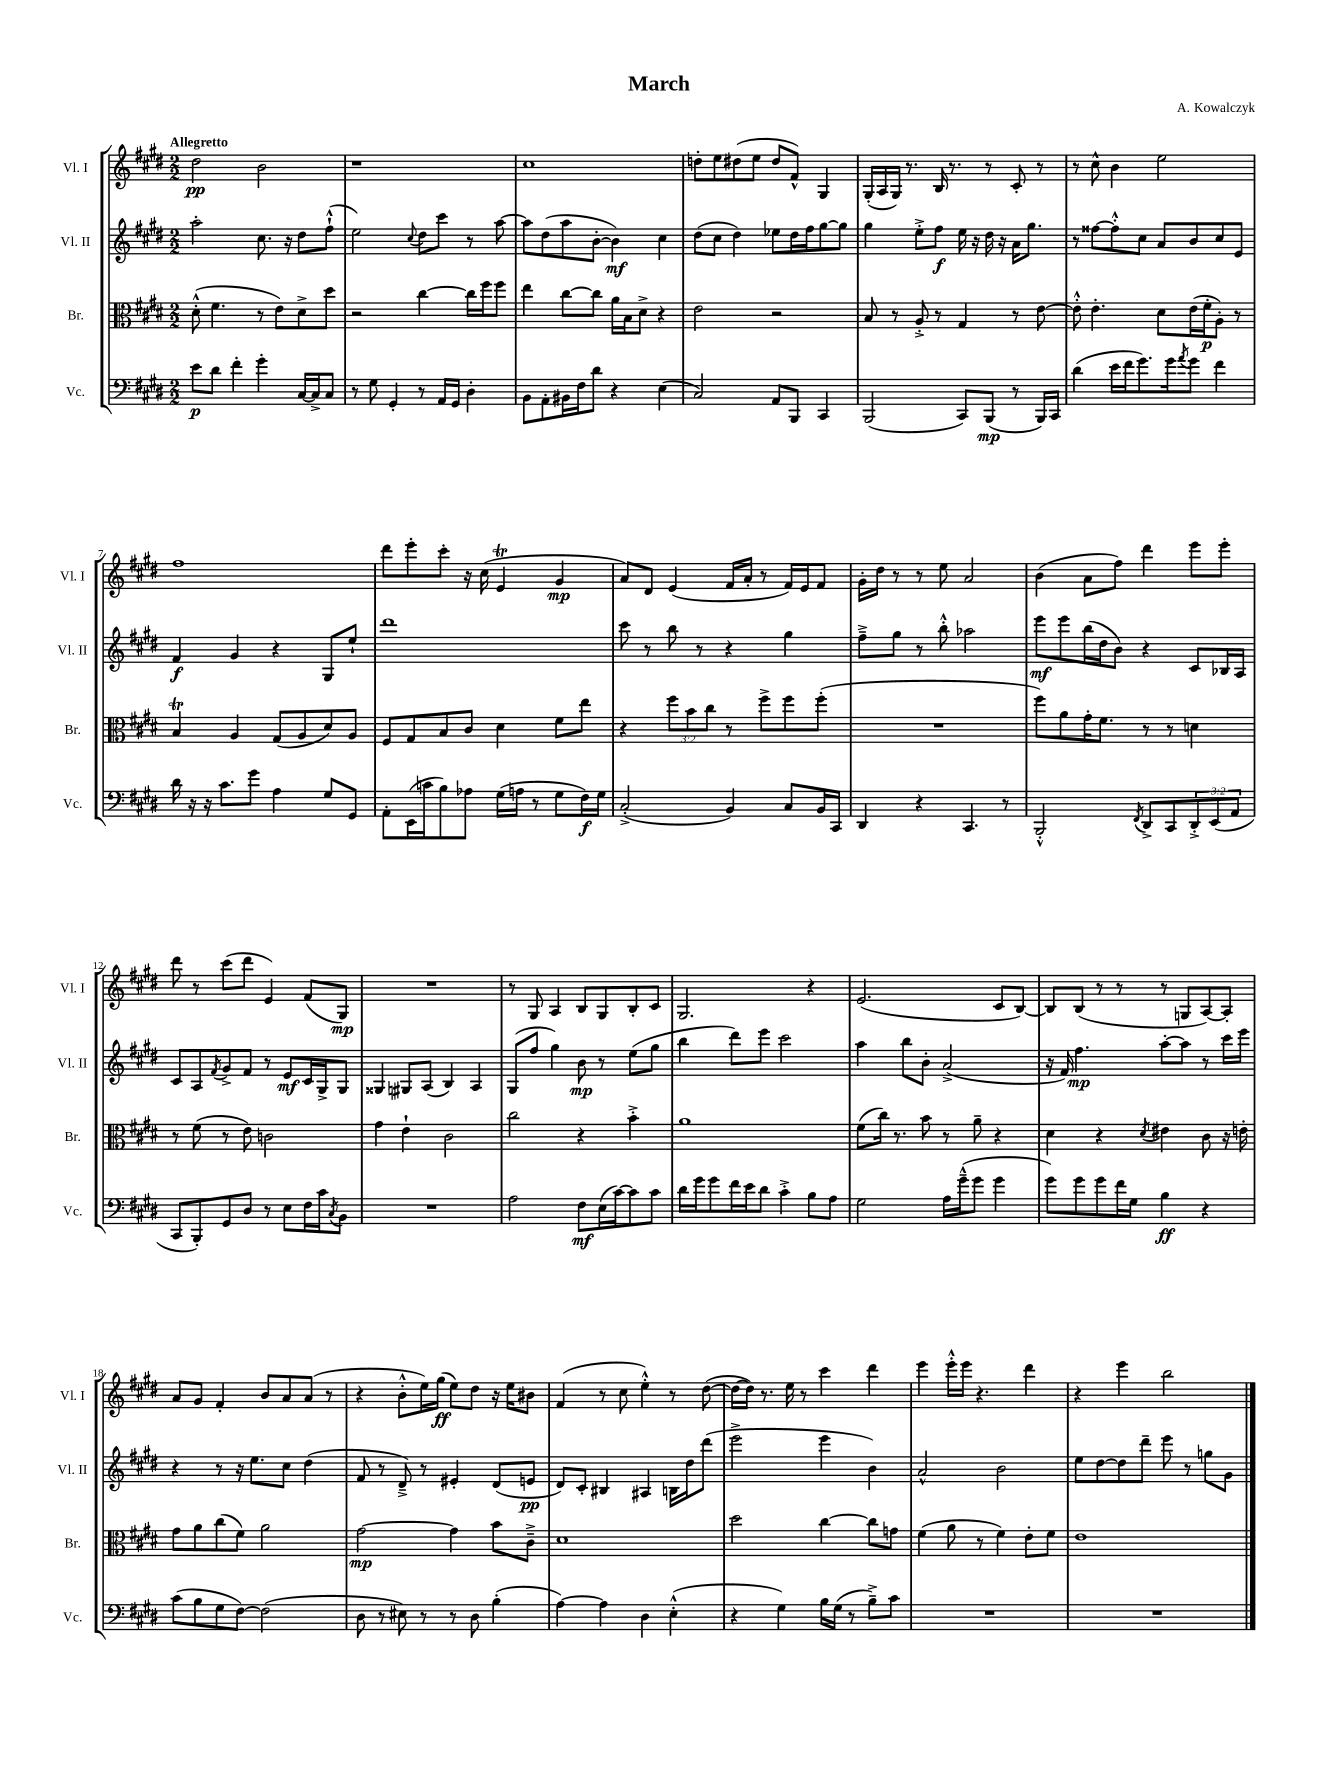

**kern	**kern	**kern	**kern
*staff4	*staff3	*staff2	*staff1
*clefF4	*clefC3	*clefG2	*clefG2
*k[f#c#g#d#]	*k[f#c#g#d#]	*k[f#c#g#d#]	*k[f#c#g#d#]
*M2/2	*M2/2	*M2/2	*M2/2
8e\L	(8d#'^^\	2aa'\	2dd#\
8d#\J	4.f#\	.	.
4f#'\	.	.	.
4g#'\	8r	8.cc#\	2b\
.	8e\L)	.	.
.	.	16r	.
[16C#/LL	8d#^\	8dd#\L	.
16C#^/]J	.	.	.
8C#/J	8dd#\J	(8ff#`^^\J	.
=	=	=	=
8r	2r	2ee\)	1r
8G#\	.	.	.
4GG#'/	.	.	.
.	.	8qqcc#/	.
8r	[4cc#\	8dd#\L	.
16AA/LL	.	8ccc#\J	.
16GG#/JJ	.	.	.
4D#'\	16cc#\]LL	8r	.
.	16ff#\J	.	.
.	8ff#\J	[8aa\	.
=	=	=	=
8BB\L	4ee\	8aa\]L	1cc#
8AA'\	.	(8dd#\	.
16BB#\L	[8cc#\L	8aa\	.
16F#\J	.	.	.
8d#\J	8cc#\]J	[8b'\J	.
4r	16a\LL	4b\])	.
.	16B\J	.	.
.	8d#^\J	.	.
(4E\	4r	4cc#\	.
=	=	=	=
2C#/)	2e\	(8dd#\L	8dd'\L
.	.	8cc#\J	8ee\
.	.	4dd#\)	(8dd#\
.	.	.	8ee\J
8AA/L	2r	8ee-\L	8dd#/L
8BBB/J	.	16dd#\L	8f#^^/J)
.	.	16ff#\J	.
4CC#/	.	[8gg#\	4G#/
.	.	8gg#\]J	.
=	=	=	=
(2BBB/	8B/	4gg#\	(16G#'/LL
.	.	.	16A/
.	8r	.	16G#/JJ)
.	.	.	8.r
.	8A'^/	8ee'^\L	.
.	8r	8ff#\J	16B/
.	.	.	8.r
8CC#/L)	4G#/	16ee\	.
.	.	16r	.
(8BBB/J	.	16dd#\	8r
.	.	16r	.
8r	8r	16a\LK	8c#'/
.	.	8.gg#\J	.
16BBB/LL)	[8e\	.	8r
16CC#/JJ	.	.	.
=	=	=	=
(4d#\	8e'^^\]	8r	8r
.	4.e'\	[8ff##\L	8cc#^^\
16e\LL	.	8ff##'^^\]	4b\
16f#\J	.	.	.
8.g#\)	.	8cc#\J	.
.	8d#\L	8a/L	2ee\
16g#\k	.	.	.
8qa/	.	.	.
8g#\J	(16e\L	8b/	.
.	16f#'\J	.	.
4f#\	8A'\J)	8cc#/	.
.	8r	8e/J	.
=	=	=	=
16d#\	4B/	4f#/	1ff#
16r	.	.	.
16r	.	.	.
8.c#\L	.	.	.
.	4A/	4g#/	.
8g#\J	.	.	.
4A\	(8G#/L	4r	.
.	8A/	.	.
8G#/L	8d#/)	8G#/L	.
8GG#/J	8A/J	8ee`/J	.
=	=	=	=
8AA'\L	8F#/L	1ddd#	8ddd#\L
(16EE\L	8G#/	.	8eee'\
16c\J	.	.	.
8B\)	8B/	.	8ccc#'\J
8A-\J	8c#/J	.	16r
.	.	.	(16cc#\
(16G#\LL	4d#\	.	4e/
16A\JJ	.	.	.
8r	.	.	.
8G#\L	8f#\L	.	4g#/
16F#\L)	8ee\J	.	.
16G#\JJ	.	.	.
=	=	=	=
(2C#'^/	4r	8ccc#\	8a/L)
.	.	8r	8d#/J
.	12ff#\L	8bb\	(4e/
.	12b\	.	.
.	.	8r	.
.	12cc#\J	.	.
4BB/)	8r	4r	16f#/LL
.	.	.	16a'/JJ
.	8ff#^\L	.	8r
8C#/L	8ff#\	4gg#\	16f#/LL)
.	.	.	16e/J
16BB/L	(8ff#'\J	.	8f#/J
16CC#/JJ	.	.	.
=	=	=	=
4DD#/	1r	8ff#~^\L	16g#'\LL
.	.	.	16dd#\JJ
.	.	8gg#\J	8r
4r	.	8r	8r
.	.	8bb'^^\	8ee\
4.CC#/	.	2aa-\	2a/
8r	.	.	.
=	=	=	=
2BBB'^^/	8ff#\L)	8eee\L	(4b\
.	8a\	8eee\	.
.	16g#'\K	(16bb\L	8a\L
.	8.f#\J	16dd#\J	.
.	.	8b\J)	8ff#\J)
8qFF#/	.	.	.
8DD#^/L	8r	4r	4ddd#\
8CC#/	8r	.	.
12DD#'^/	4d\	8c#/L	8eee\L
(12EE/	.	.	.
.	.	16B-/L	8eee'\J
12AA/J	.	.	.
.	.	16A/JJ	.
=	=	=	=
8CC#/L	8r	8c#/L	8ddd#\
8BBB'/)	(8f#\	8A/	8r
.	.	8qf#/	.
8GG#/	8r	8g#^/	(8ccc#\L
8D#/J	8e\)	8f#/J	8ddd#\J
8r	2c\	8r	4e/)
8E\L	.	8e/L	.
16F#\L	.	16c#/L	(8f#/L
16c#\J	.	16G#^/J	.
8qC#/	.	.	.
8BB\J	.	8G#/J	8G#/J)
=	=	=	=
1r	4g#\	4G##/	1r
.	4e`\	8G#/L	.
.	.	(8A/J	.
.	2c#\	4B/)	.
.	.	4A/	.
=	=	=	=
2A\	2cc#\	(8G#/L	8r
.	.	8ff#/J	8G#/
.	.	4gg#\)	4A/
8F#\L	4r	8b\	8B/L
(16E\L	.	8r	8G#/
[16c#\J)	.	.	.
8c#\]	4b'^\	(8ee\L	8B'/
8c#\J	.	8gg#\J	8c#/J
=	=	=	=
16d#\LL	1a	4bb\	2.G#/
16g#\J	.	.	.
8g#\	.	.	.
16f#\L	.	8ddd#\L)	.
16e\J	.	.	.
8d#\J	.	8eee\J	.
4c#'^\	.	2ccc#\	.
8B\L	.	.	4r
8A\J	.	.	.
=	=	=	=
2G#\	(8f#\L	4aa\	(2.e/
.	16cc#\Jk)	.	.
.	8.r	.	.
.	.	8bb\L	.
.	8b\	8b'\J	.
16A\LL	8r	(2a^/	.
(16g#~^^\J	.	.	.
8g#\J	8a~\	.	.
4g#\	4r	.	8c#/L
.	.	.	[8B/J)
=	=	=	=
8g#\L)	4d#\	16r	8B/]L
.	.	16f#/)	.
8g#\	.	4.ff#\	(8B/J
8g#\	4r	.	8r
16f#\L	.	.	8r
16G#\JJ	.	.	.
.	8qd#/	.	.
4B\	4e#\	[8aa'\L	8r
.	.	8aa\]J	8G/L
4r	8c#\	8r	[8A/)
.	16r	16ccc#\LL	8A'/]J
.	16e'\	16eee\JJ	.
=	=	=	=
(8c#\L	8g#\L	4r	8a/L
8B\	8a\	.	8g#/J
8G#\	(8cc#\	8r	4f#'/
[8F#\J)	8f#\J)	16r	.
.	.	8.ee\L	.
(2F#\]	2a\	.	8b/L
.	.	8cc#\J	8a/
.	.	(4dd#\	(8a/J
.	.	.	8r
=	=	=	=
8D#\	[2g#\	8f#/	4r
8r	.	8r	.
8E#\)	.	8d#~^/)	8b'^^\L
8r	.	8r	16ee\L)
.	.	.	(16gg#\JJ
8r	4g#\]	4e#'/	8ee\L)
8D#\	.	.	8dd#\J
(4B'\	8b\L	(8d#/L	16r
.	.	.	16ee\LK
.	8c#~^\J	8e/J	8b#\J
=	=	=	=
[4A\)	1d#	8d#/L)	(4f#/
.	.	8c#'/J	.
4A\]	.	4B#/	8r
.	.	.	8cc#\
4D#\	.	4A#/	4ee'^^\)
(4E'^^\	.	16B\LL	8r
.	.	16dd#\J	.
.	.	(8ddd#\J	([8dd#\
=	=	=	=
4r	2dd#\	2eee^\	16dd#\_LL
.	.	.	16dd#\]JJ)
.	.	.	8.r
4G#\)	.	.	.
.	.	.	16ee\
.	.	.	8r
16B\LL	[4cc#\	4eee\	4ccc#\
(16G#\JJ	.	.	.
8r	.	.	.
8B~^\L)	8cc#\]L	4b\)	4ddd#\
8c#\J	8g\J	.	.
=	=	=	=
1r	(4f#\	2a^^/	4eee\
.	8a\	.	16eee'^^\LL
.	.	.	16eee\JJ
.	8r	.	4.r
.	4f#\)	2b\	.
.	8e'\L	.	4ddd#\
.	8f#\J	.	.
=	=	=	=
1r	1e	8ee\L	4r
.	.	[8dd#\	.
.	.	8dd#\]	4eee\
.	.	8ddd#~\J	.
.	.	8eee\	2bb\
.	.	8r	.
.	.	8gg\L	.
.	.	8g#\J	.
==	==	==	==
*-	*-	*-	*-
